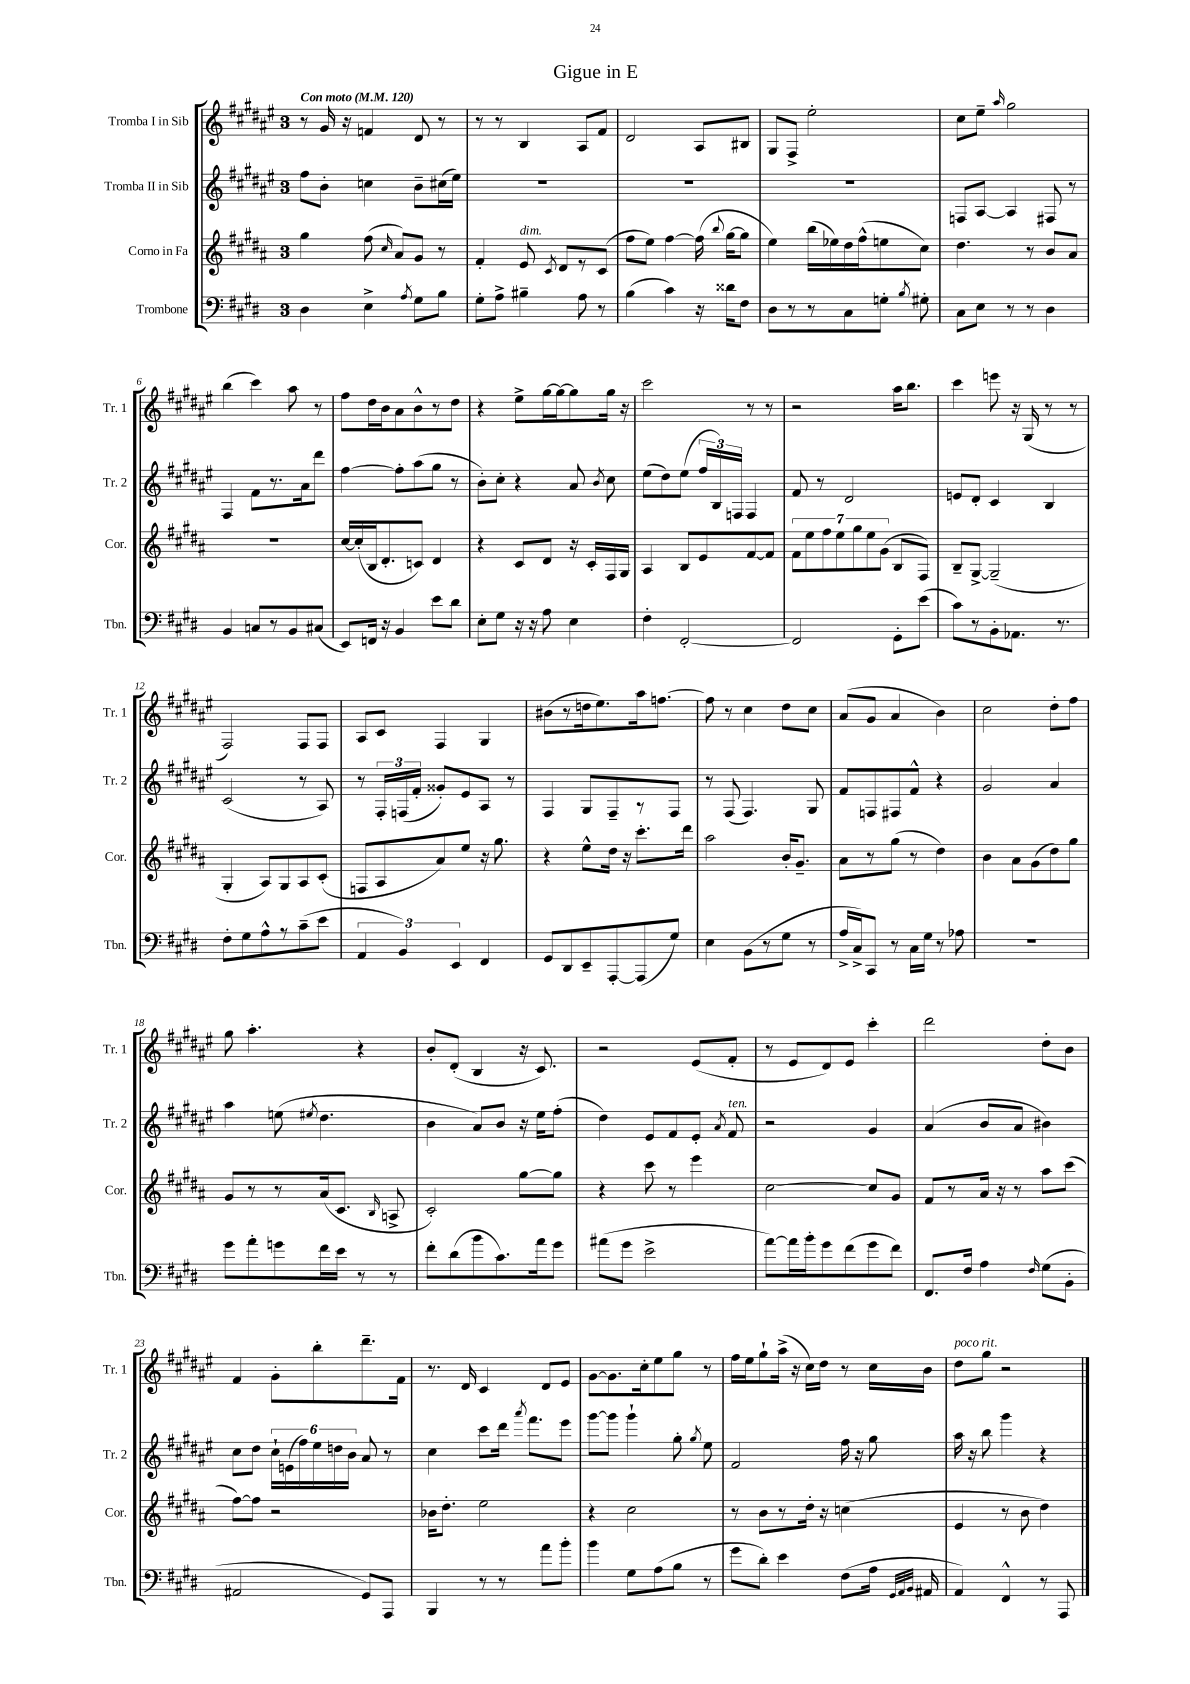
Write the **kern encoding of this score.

**kern	**kern	**kern	**kern
*staff4	*staff3	*staff2	*staff1
*clefF4	*clefG2	*clefG2	*clefG2
*k[f#c#g#d#]	*k[f#c#g#d#a#]	*k[f#c#g#d#a#e#]	*k[f#c#g#d#a#e#]
*M3/4	*M3/4	*M3/4	*M3/4
*MM120	*MM120	*MM120	*MM120
4D#\	4gg#\	8ff#\L	8r
.	.	8b'\J	16g#/
.	.	.	16r
4E^\	(8ff#\	4cc\	4f/
.	16qqcc#/	.	.
.	8a#/L)	.	.
8qA/	.	.	.
8G#\L	8g#/J	8b~\L	8d#/
8B\J	8r	(16cc#\L	8r
.	.	16ee#\JJ)	.
=	=	=	=
8G#'\L	4f#'/	2.r	8r
8A^\J	.	.	8r
4B#~\	8e/	.	4B/
.	8qc#/	.	.
.	8d#/L	.	.
8A\	8r	.	8A#/L
8r	(8c#/J	.	8f#/J
=	=	=	=
(4B\	8ff#\L	2.r	2d#/
.	8ee\J)	.	.
4c#\)	[4ff#\	.	.
16r	(16ff#\]	.	8A#/L
.	8qqbb/	.	.
16d##\LK	[16gg#\LK	.	.
8F#\J	8gg#\]J	.	8B#/J
=	=	=	=
8D#\L	4ee\)	2.r	8G#/L
8r	.	.	8F#^/J
8r	(16bb\LL	.	2ee#'\
.	16ee-\)	.	.
8C#\	16dd#\	.	.
.	(16ff#^^\J	.	.
8G'\J	8ee\	.	.
8qB/	.	.	.
8G#'\	8cc#\J)	.	.
=	=	=	=
8C#\L	4.dd#\	8F/L	8cc#\L
8E\J	.	[8A#/J	8ee#~\J
.	.	.	16qqaa#/
8r	.	4A#/]	2gg#\
8r	8r	.	.
4D#\	8b/L	8F#/	.
.	8a#/J	8r	.
=	=	=	=
4BB/	2.r	4F#/	(4bb\
8C/L	.	8f#\L	4ccc#\)
8r	.	8.r	.
8BB/	.	.	8aa#\
.	.	16a#\k	.
(8C#/J	.	8ddd#\J	8r
=	=	=	=
8EE/L)	[16cc#/LL	[4ff#\	8ff#\L
.	(16cc#'/]	.	.
16FF/Jk	16B/J	.	16dd#\L
16r	8.d#'/	.	16b\J
4BB/	.	8ff#'\]L	8a#\
.	8c/J)	(8aa#\	8b^^\
8e\L	4d#/	8gg#\J	8r
8d#\J	.	8r	8dd#\J
=	=	=	=
8E'\L	4r	8b'\L)	4r
8G#\J	.	8cc#'\J	.
16r	8c#/L	4r	8ee#^\L
16r	.	.	.
8A\	8d#/J	.	[16gg#\L
.	.	.	16gg#\_J
4E\	16r	8a#/	8gg#\]
.	16c#'/LL	.	.
.	.	8qb/	.
.	16F#/	8cc#\	16gg#\Jk
.	16G#/JJ	.	16r
=	=	=	=
4F#'\	4A#/	(8ee#\L	2ccc#\
.	.	8dd#\)	.
[2FF#'/	8B/L	(8ee#\J	.
.	8e/	24ff#/LL	.
.	.	24B/)	.
.	.	24F/JJ	.
.	[8f#/	4F/	8r
.	8f#/]J	.	8r
=	=	=	=
2FF#/]	14f#\L	8f#/	2r
.	14ee\	.	.
.	.	8r	.
.	14ff#\	.	.
.	14ee\	.	.
.	.	2d#/	.
.	14gg#\	.	.
.	14ee\	.	.
.	(14g#\J	.	.
8GG#'\L	8B/L	.	16aa#\LK
.	.	.	8.bb\J
(8e\J	8F#/J)	.	.
=	=	=	=
8c#\L)	8B~/L	8e/L	4ccc#\
8r	[8G#^/J	8d#'/J	.
8BB'\	(2G#~/]	4c#/	8eee\
8.AA-\J	.	.	16r
.	.	.	(16G#/
.	.	4B/	8r
8.r	.	.	.
.	.	.	8r
=	=	=	=
8F#'\L	4G#'/	(2c#/	2F#/)
8G#\	.	.	.
8A^^\	8A#/L)	.	.
8r	8G#/	.	.
(8c#~\	8A#/	8r	8F#/L
8e\J	(8c#'/J	8A#/)	8F#/J
=	=	=	=
6AA/	8F/L	8r	8A#/L
.	8A#/	24F#'/LL	8c#/J
6BB/)	.	(24F/	.
.	.	24f#'/JJ	.
.	8a#/)	8g##'/L)	4F#/
6EE/	.	.	.
.	8ee/J	8e#/	.
4FF#/	16r	8A#/J	4G#/
.	8.gg#\	.	.
.	.	8r	.
=	=	=	=
8GG#/L	4r	4F#/	(8b#\L
8DD#/	.	.	8r
8EE~/	8ee^^\L	8G#/L	16dd\k
.	.	.	8.ee#\)
[8AAA'/	16dd#\Jk	8F#~/	.
.	16r	.	.
(8AAA/]	8.ccc#'\L	8r	16aa#\k
.	.	.	[8.ff\J
8G#/J)	.	8F#/J	.
.	16ddd#\Jk	.	.
=	=	=	=
4E\	2aa#\	8r	8ff\]
.	.	(8F#/	8r
(8BB\L	.	4.F#/)	4cc#\
8r	.	.	.
8G#\J	16b'/LK	.	8dd#\L
.	8.g#~/J	.	.
8r	.	8G#/	8cc#\J
=	=	=	=
16A^/LL	8a#\L	8f#/L	(8a#/L
16C#^/J)	.	.	.
8CC#/J	8r	8F/	8g#/J
8r	(8gg#\J	8F#/	4a#/
16C#\LL	8r	8f#^^/J	.
16G#\JJ	.	.	.
8r	4dd#\)	4r	4b\)
8A-\	.	.	.
=	=	=	=
2.r	4b\	2g#/	2cc#\
.	8a#\L	.	.
.	(8g#\	.	.
.	8dd#\)	4a#/	8dd#'\L
.	8gg#\J	.	8ff#\J
=	=	=	=
8g#\L	8g#/L	4aa#\	8gg#\
8a'\	8r	.	4.aa#'\
8g\	8r	(8ee\	.
.	.	8qee#/	.
16f#\L	(16a#/k	4.dd#\	.
16e\JJ	8.c#/J	.	.
8r	.	.	4r
.	16qqB/	.	.
8r	8A^/	.	.
=	=	=	=
8f#'\L	2c#'/)	4b\	8b'/L
(8d#\	.	.	(8d#'/J
8b\	.	8a#/L)	4B/
8.c#\)	.	8b/J	.
.	[8gg#\L	16r	16r
16a\k	.	16ee#\LK	8.c#/)
8g#\J	8gg#\]J	(8ff#'\J	.
=	=	=	=
(8a#\L	4r	4dd#\)	2r
8g#\J	.	.	.
2e^\	8ccc#\	8e#/L	.
.	8r	8f#/	.
.	4eee\	8e#'/J	(8e#/L
.	.	8qa#/	.
.	.	8f#/	8f#'/J
=	=	=	=
[8a\L)	[2cc#\	2r	8r
16a\]L	.	.	8e#/L
16b'\J	.	.	.
8g#\	.	.	8d#/)
(8f#\	.	.	8e#/J
8g#\	8cc#/]L	4g#/	4ccc#'\
8f#\J)	8g#/J	.	.
=	=	=	=
8.FF#/L	8f#/L	(4a#/	2ddd#\
.	8r	.	.
16F#/Jk	.	.	.
4A\	16a#/Jk	8b/L	.
.	16r	.	.
.	8r	8a#/J	.
16qqF#/	.	.	.
(8G#\L	8aa#\L	4b#\)	8dd#'\L
8BB'\J	(8ccc#\J	.	8b\J
=	=	=	=
2AA#/	[8ff#\L)	8cc#\L	4f#/
.	8ff#\]J	8dd#\J	.
.	2r	24cc#`\LL	8g#'\L
.	.	(24e\	.
.	.	24ff#\)	.
.	.	24ee#\	8bb'\
.	.	24dd\	.
.	.	24b\JJ	.
8GG#/L)	.	8a#/	8.ddd#~\
8AAA/J	.	8r	.
.	.	.	16f#\Jk
=	=	=	=
4BBB/	16b-\LK	4cc#\	8.r
.	8.dd#'\J	.	.
.	.	.	16d#/
8r	2ee\	8ccc#\L	4c#/
8r	.	16ddd#\Jk	.
.	.	8qaaa#/	.
.	.	8.fff#\L	.
8a\L	.	.	8d#/L
8b'\J	.	8eee#\J	8e#/J
=	=	=	=
4b\	4r	[8ggg#\L	[8g#\L
.	.	8ggg#\]J	8.g#\]
8G#\L	2cc#\	4ggg#`\	.
.	.	.	16cc#'\k
(8A\	.	.	8ee#\
8B\J	.	8gg#'\	8gg#\J
.	.	8qgg#/	.
8r	.	8ee#\	8r
=	=	=	=
8g#\L	8r	2f#/	16ff#\LL
.	.	.	16ee#\J
8d#'\J)	8b\L	.	8gg#`\
4e\	8r	.	(16aa#^\Jk
.	.	.	16r
.	16dd#'\Jk	.	16cc#\LL)
.	16r	.	16dd#\JJ
(8F#\L	(4cc\	16ff#\	8r
.	.	16r	.
16A\Jk	.	8gg#\	16cc#\LL
32qqGG#/LLL	.	.	.
32qqAA/	.	.	.
32qqBB/JJJ	.	.	.
16AA#/	.	.	16b\JJ
=	=	=	=
4AA/)	4e/	16aa#\	8dd#\L
.	.	16r	.
.	.	8bb\	8gg#\J
4FF#^^/	8r	4ggg#\	2r
.	8b\	.	.
8r	4dd#\)	4r	.
8AAA/	.	.	.
==	==	==	==
*-	*-	*-	*-
